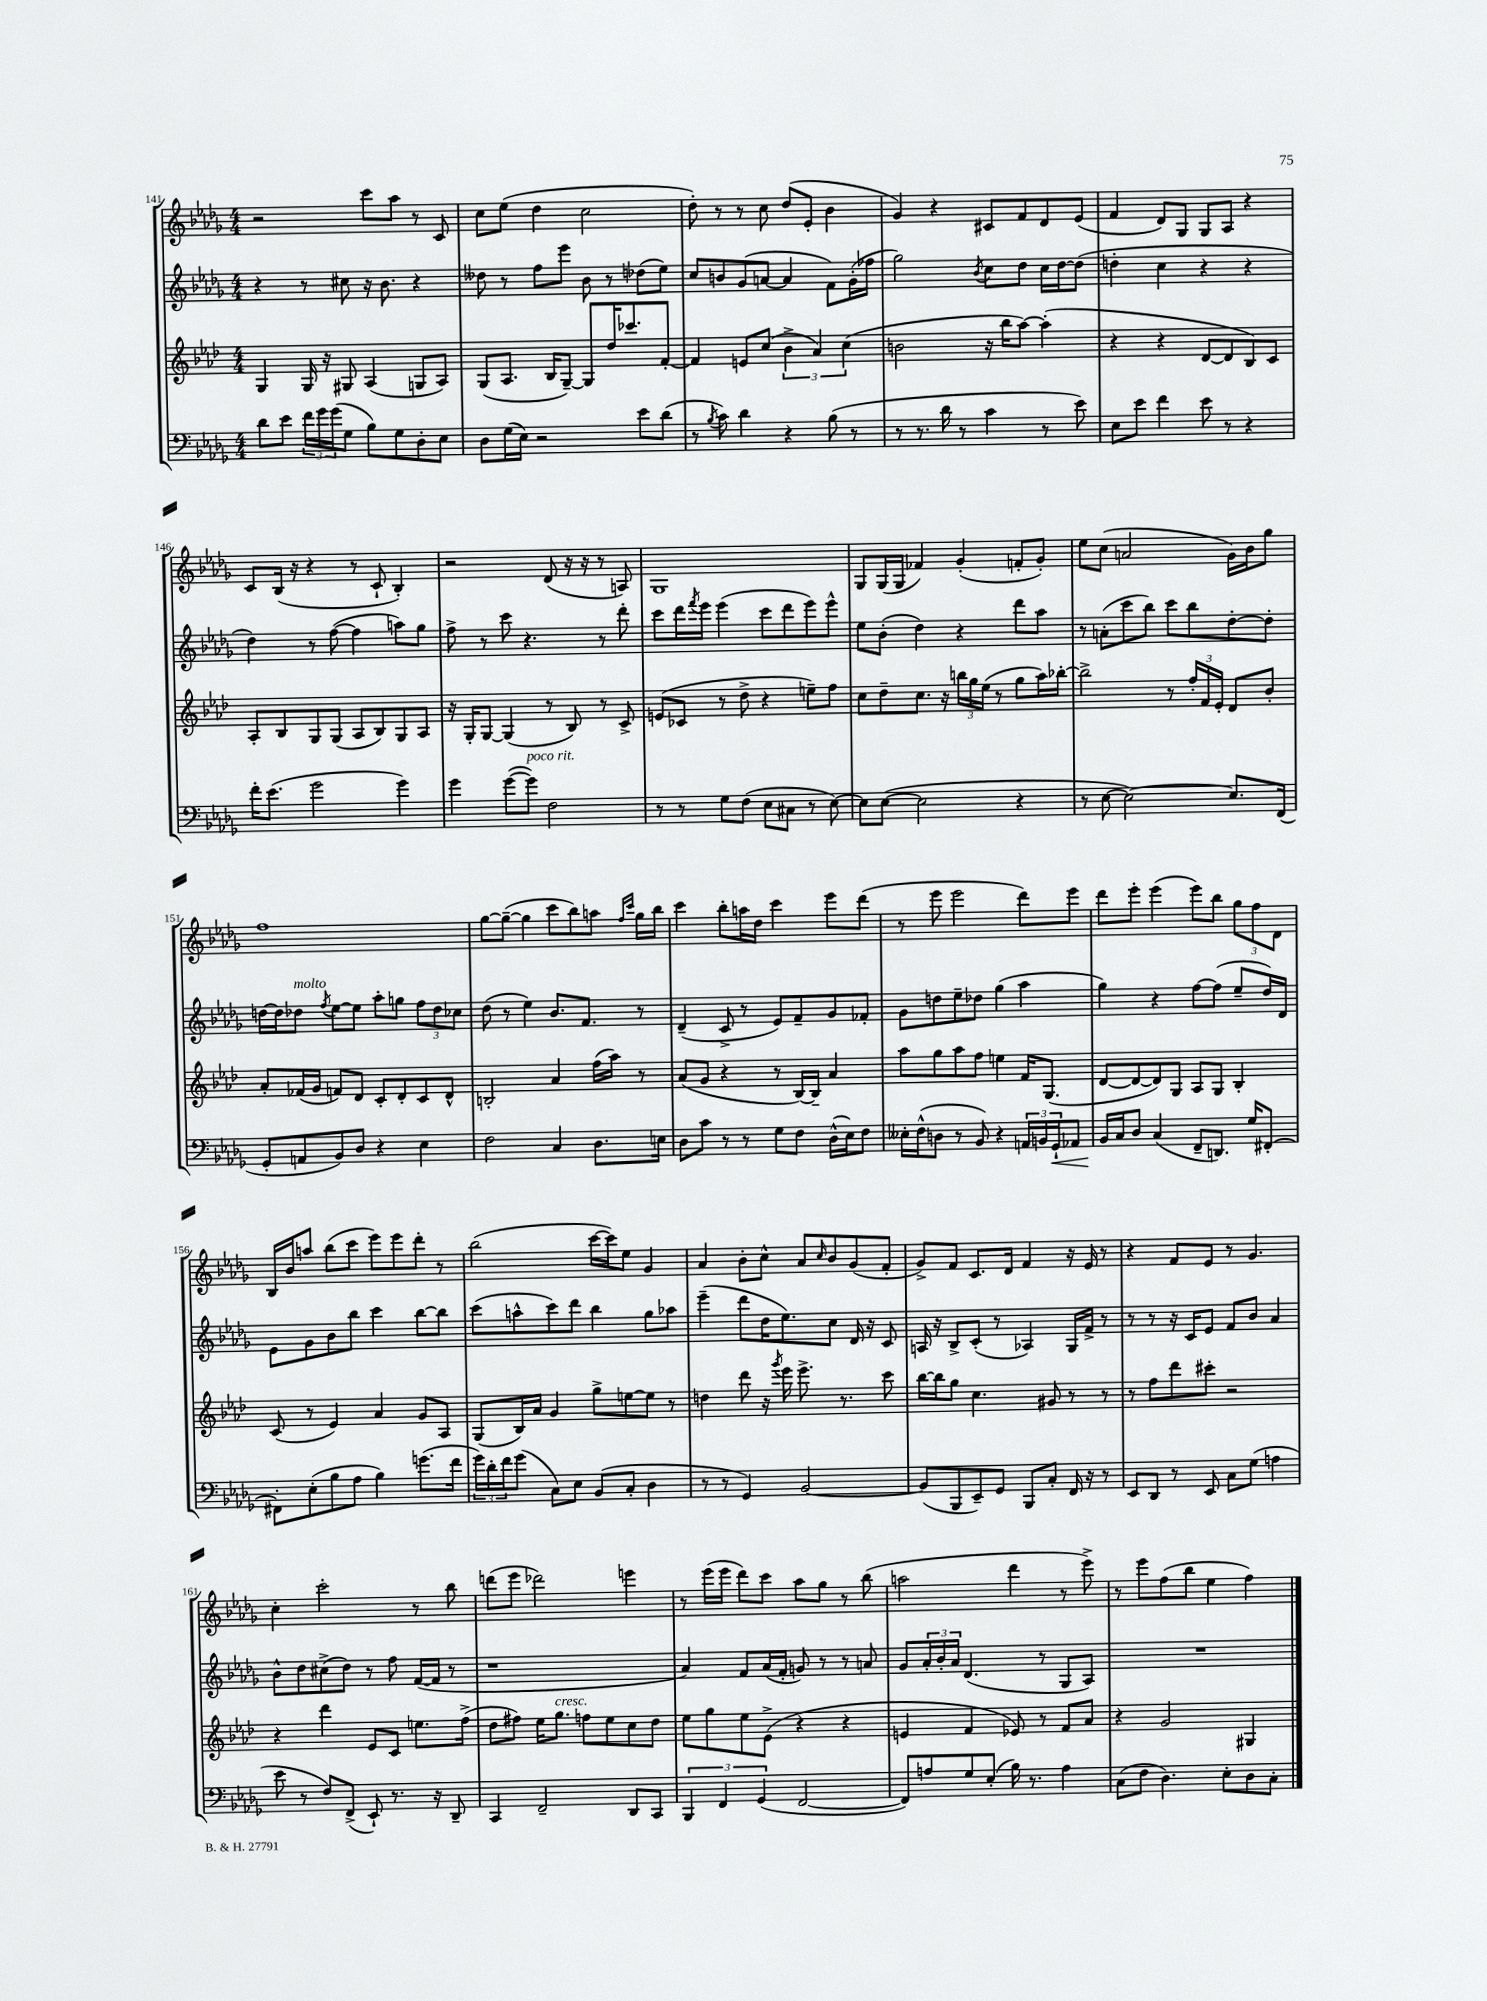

**kern	**kern	**kern	**kern
*staff4	*staff3	*staff2	*staff1
*clefF4	*clefG2	*clefG2	*clefG2
*k[b-e-a-d-g-]	*k[b-e-a-d-]	*k[b-e-a-d-g-]	*k[b-e-a-d-g-]
*M4/4	*M4/4	*M4/4	*M4/4
8d-	4G	4r	2r
8e-	.	.	.
24f	16G	8r	.
24g-	.	.	.
.	16r	.	.
(24g-	.	.	.
8G-	8G#	8cc#	.
8B-)	(4A-	16r	8ccc
.	.	8.b-	.
8G-	.	.	8aa-
8D-'	8G	4r	8r
8E-	8A-)	.	8c
=	=	=	=
8D-	(8G	8dd--	8cc
(16G-	8.A-	8r	(8ee-
16E-)	.	.	.
2r	.	8ff	4dd-
.	16B-	.	.
.	[8G~)	8eee-	.
.	8G]	8b-	2cc
.	16dd-	8r	.
.	8.ccc-	.	.
8e-	.	(8dd-	.
(8d-	[8f'	8ee-)	.
=	=	=	=
8r	4f]	8cc	8dd-')
8qB-	.	.	.
8c)	.	8b	8r
4d-	8e	(8g-	8r
.	(8cc	[8a	8cc
4r	6b-^	4a]	(8dd-
.	.	.	8e-'
.	6a-)	.	.
(8B-	.	8f)	4b-
.	(6cc	.	.
8r	.	(16g-'	.
.	.	16ff-	.
=	=	=	=
8r	2b	2gg-)	4g-)
8.r	.	.	.
.	.	.	4r
16d-	.	.	.
8r	.	.	.
.	.	8qb-	.
4c	16r	8cc	8c#
.	16bb-	.	.
.	[8aa-)	8dd-	8f
8r	(4aa-']	16cc	8d-
.	.	[16dd-	.
8e-)	.	(8dd-]	(8e-
=	=	=	=
8E-	4r	4dd'	4f
8e-	.	.	.
4f	4r	4cc	8d-)
.	.	.	8G-
8e-	[8d-	4r	8G-
8r	8d-]	.	8A-
4r	8B-)	4r	4r
.	8c	.	.
=	=	=	=
16f'	8A-'	4dd-)	8c
(8.e-	.	.	.
.	8B-	.	(16B-
.	.	.	16r
2g-	8G	8r	4r
.	(8G	([8ff	.
.	8A-	4ff]	8r
.	8B-)	.	8c`
4g-)	8G	8aa)	4B-')
.	8A-	8gg-	.
=	=	=	=
4g-	16r	8ff^	2r
.	16G'	.	.
.	[8G	8r	.
([8g-	(4G]	8ccc	.
8g-])	.	4.r	.
2F	8r	.	(8d-
.	8B-)	.	16r
.	.	.	16r
.	8r	8r	8r
.	8c^	8ddd-'	8A)
=	=	=	=
8r	(8e	8ccc	1G-
8r	8c-	16ddd-	.
.	.	8qfff	.
.	.	16eee-	.
8G-	8r	(4eee-	.
(8F	8dd-^	.	.
8E-	4r	8ccc	.
8C#	.	8ddd-	.
8r	8ee~)	8eee-)	.
[8E-)	8ff	8eee-^^	.
=	=	=	=
8E-]	8cc	8ee-	8G-
([8E-	8dd-~	(8b-'	(16G-
.	.	.	16G-
2E-]	8.cc	4dd-)	4f-)
.	16r	.	.
.	24bb	4r	(4g-'
.	24gg	.	.
.	(24ee-	.	.
.	8r	.	.
4r	8gg	8ddd-	8f'
.	16aa-)	8aa-	8g-')
.	[16bb-'	.	.
=	=	=	=
8r	2bb-^]	8r	8ee-
[8E-	.	(8a'	(8cc
2E-_)	.	8ccc	2a
.	.	8bb-)	.
.	8r	8ccc	.
.	24ff'	8bb-	.
.	24f	.	.
.	24e-'	.	.
8.E-]	8d-	[8dd-'	16g-)
.	.	.	16b-
.	8b-'	8dd-']	8gg-
(16FF	.	.	.
=	=	=	=
8GG-'	8a-'	[16dd	1ff
.	.	16dd]	.
8AA	(16f-	8dd-	.
.	16g	.	.
.	.	8qff	.
8BB-)	8f)	[8ee-	.
8D-	8d-	8ee-]	.
4r	8c'	8aa-'	.
.	8d-'	8gg	.
4E-	8c	12ff	.
.	.	12dd-	.
.	8d-^^	.	.
.	.	12cc-	.
=	=	=	=
2F	2B'	(8dd-	[8gg-
.	.	8r	(8gg-~_
.	.	4ee-)	4gg-]
4C	4a-	8.b-	8ccc
.	.	.	8bb-)
.	.	8.f	.
8.D-	(16ff	.	8aa
.	16aa-)	.	.
.	.	.	16qqff
.	.	.	16qqccc
.	8r	8r	16gg-
16E	.	.	16bb-
=	=	=	=
8D-	(8a-	(4d-~	4ccc
8c	8g	.	.
8r	4r	8c^	8bb-'
8r	.	8r	16aa
.	.	.	16dd-
8G-	8r	8e-)	4ccc
8F	[16B-)	8f~	.
.	16B-~]	.	.
(16D-^^	4a-	8g-	8eee-
16E-)	.	.	.
8F	.	8f-'	(8ddd-
=	=	=	=
16E--'	8aa-	8g-	8r
(16F^^	.	.	.
8D	8gg	8dd	8eee-
8r	8aa-	8ee-~	2eee-
8BB-)	8ff	8dd-	.
4r	4ee	(4gg-	.
24AA	16f	4aa-	8ddd-)
24BB	.	.	.
.	(8.G	.	.
24GG-`	.	.	.
8AA-	.	.	8eee-
=	=	=	=
16BB-	[8d-	4gg-)	8ddd-
16C	.	.	.
8D-	8d-_	.	8eee-'
(4C	8d-])	4r	(4eee-
.	8G	.	.
8FF~	8A-	[8ff	8eee-)
8.DD)	8G	(8ff]	8bb-
.	4B-'	8ee-~	12gg-
16G-	.	.	.
.	.	.	12ff
[8FF#'	.	16dd-)	.
.	.	.	12d-
.	.	16d-	.
=	=	=	=
8FF#']	(8c	8e-	16B-
.	.	.	16b-
(8E-'	8r	8g-	8aa
8B-	4e-)	8b-	(8bb-
8A-	.	8bb-	8ccc
4B-)	4a-	4ccc	8eee-)
.	.	.	8eee-
(8.g	8g	[8bb-	8ddd-'
.	8A-	8bb-]	8r
16f	.	.	.
=	=	=	=
24g-)	(8G	(8ccc	(2bb-
24d-'	.	.	.
24f	.	.	.
(8g-	16B-)	8aa^^	.
.	16a-	.	.
8C)	4g	8ccc)	.
8E-	.	8ddd-	.
(8BB-	8gg^	4bb-	[16ccc
.	.	.	16ccc])
8C'	[8ee	.	8ee-
4D-	8ee]	8gg-	4g-
.	8r	8aa-	.
=	=	=	=
8r	4dd	(4eee-~	4a-
8r	.	.	.
4GG-)	8ddd-	8ddd-	8b-'
.	16r	16dd-	8cc^^
.	8qggg	.	.
.	16eee-	8.ee-)	.
[2BB-	8.eee-^	.	8a-
.	.	.	16qqcc
.	.	8cc	8b-
.	8.r	.	.
.	.	16d-	(8g-
.	.	16r	.
.	8ccc	8c	8f'
=	=	=	=
(8BB-]	[16bb-	16A	8g-^)
.	16bb-]	16r	.
8BBB-	8gg	8B-^	8f
8EE-~)	4.cc	(8c'	8.c
8GG-	.	8r	.
.	.	.	16d-
8BBB-	.	4A-)	4f
8C'	8g#	.	.
16FF	8r	16G-	16r
16r	.	16f^	16e-
8r	8r	8r	8r
=	=	=	=
8EE-	8r	8r	4r
8DD-	8ff	8r	.
8r	8ddd-	16r	8f
.	.	16c	.
8EE-	8ccc#'	8e-	8e-
8C	2r	8f	8r
(8G-	.	8b-	4.g-
4A	.	4a-	.
=	=	=	=
8e-	4r	8b-^^	4cc'
8r	.	8dd-	.
8F)	4ddd-	(8cc#^	2ccc'
(8FF^	.	8dd-)	.
8EE-`)	8e-	8r	.
8.r	8c	8ff	.
.	8.ee	([16f	8r
16r	.	16f]	.
8DD-~	.	8r	8bb-
.	(16ff^	.	.
=	=	=	=
4CC	8dd-	1r	(8ddd
.	8ff#)	.	8eee-
2FF~	16ee-	.	2ddd-)
.	8.gg	.	.
.	8ff	.	.
.	8ee-	.	.
8DD-	8cc	.	4eee
8CC	8dd-	.	.
=	=	=	=
6BBB-	8ee-	4a-)	8r
.	8gg	.	(16eee-
6FF	.	.	.
.	.	.	16eee-
.	8ee-	8f	8ddd-)
(6GG-	.	.	.
.	(8e-^	(16a-	8ccc
.	.	16f'	.
[2FF	4r	8g)	8aa-
.	.	8r	8gg-
.	4r	8r	8r
.	.	8a	(8bb-
=	=	=	=
8FF])	4e	8g-	2aa
8A	.	24a-'	.
.	.	24b-'	.
.	.	24a-	.
8G-	4f	(4.d-	.
(8E-'	.	.	.
16B-)	8e-)	.	4ddd-
8.r	.	.	.
.	8r	8r	.
4A	8f	8G-	8r
.	8a-	8A-)	8eee-^)
=	=	=	=
(8C	4r	1r	8r
8F	.	.	8eee-
4.D-)	2g	.	(8ff
.	.	.	8bb-
.	.	.	4ee-
8E-'	.	.	.
8D-	4G#	.	4ff)
8C'	.	.	.
==	==	==	==
*-	*-	*-	*-
